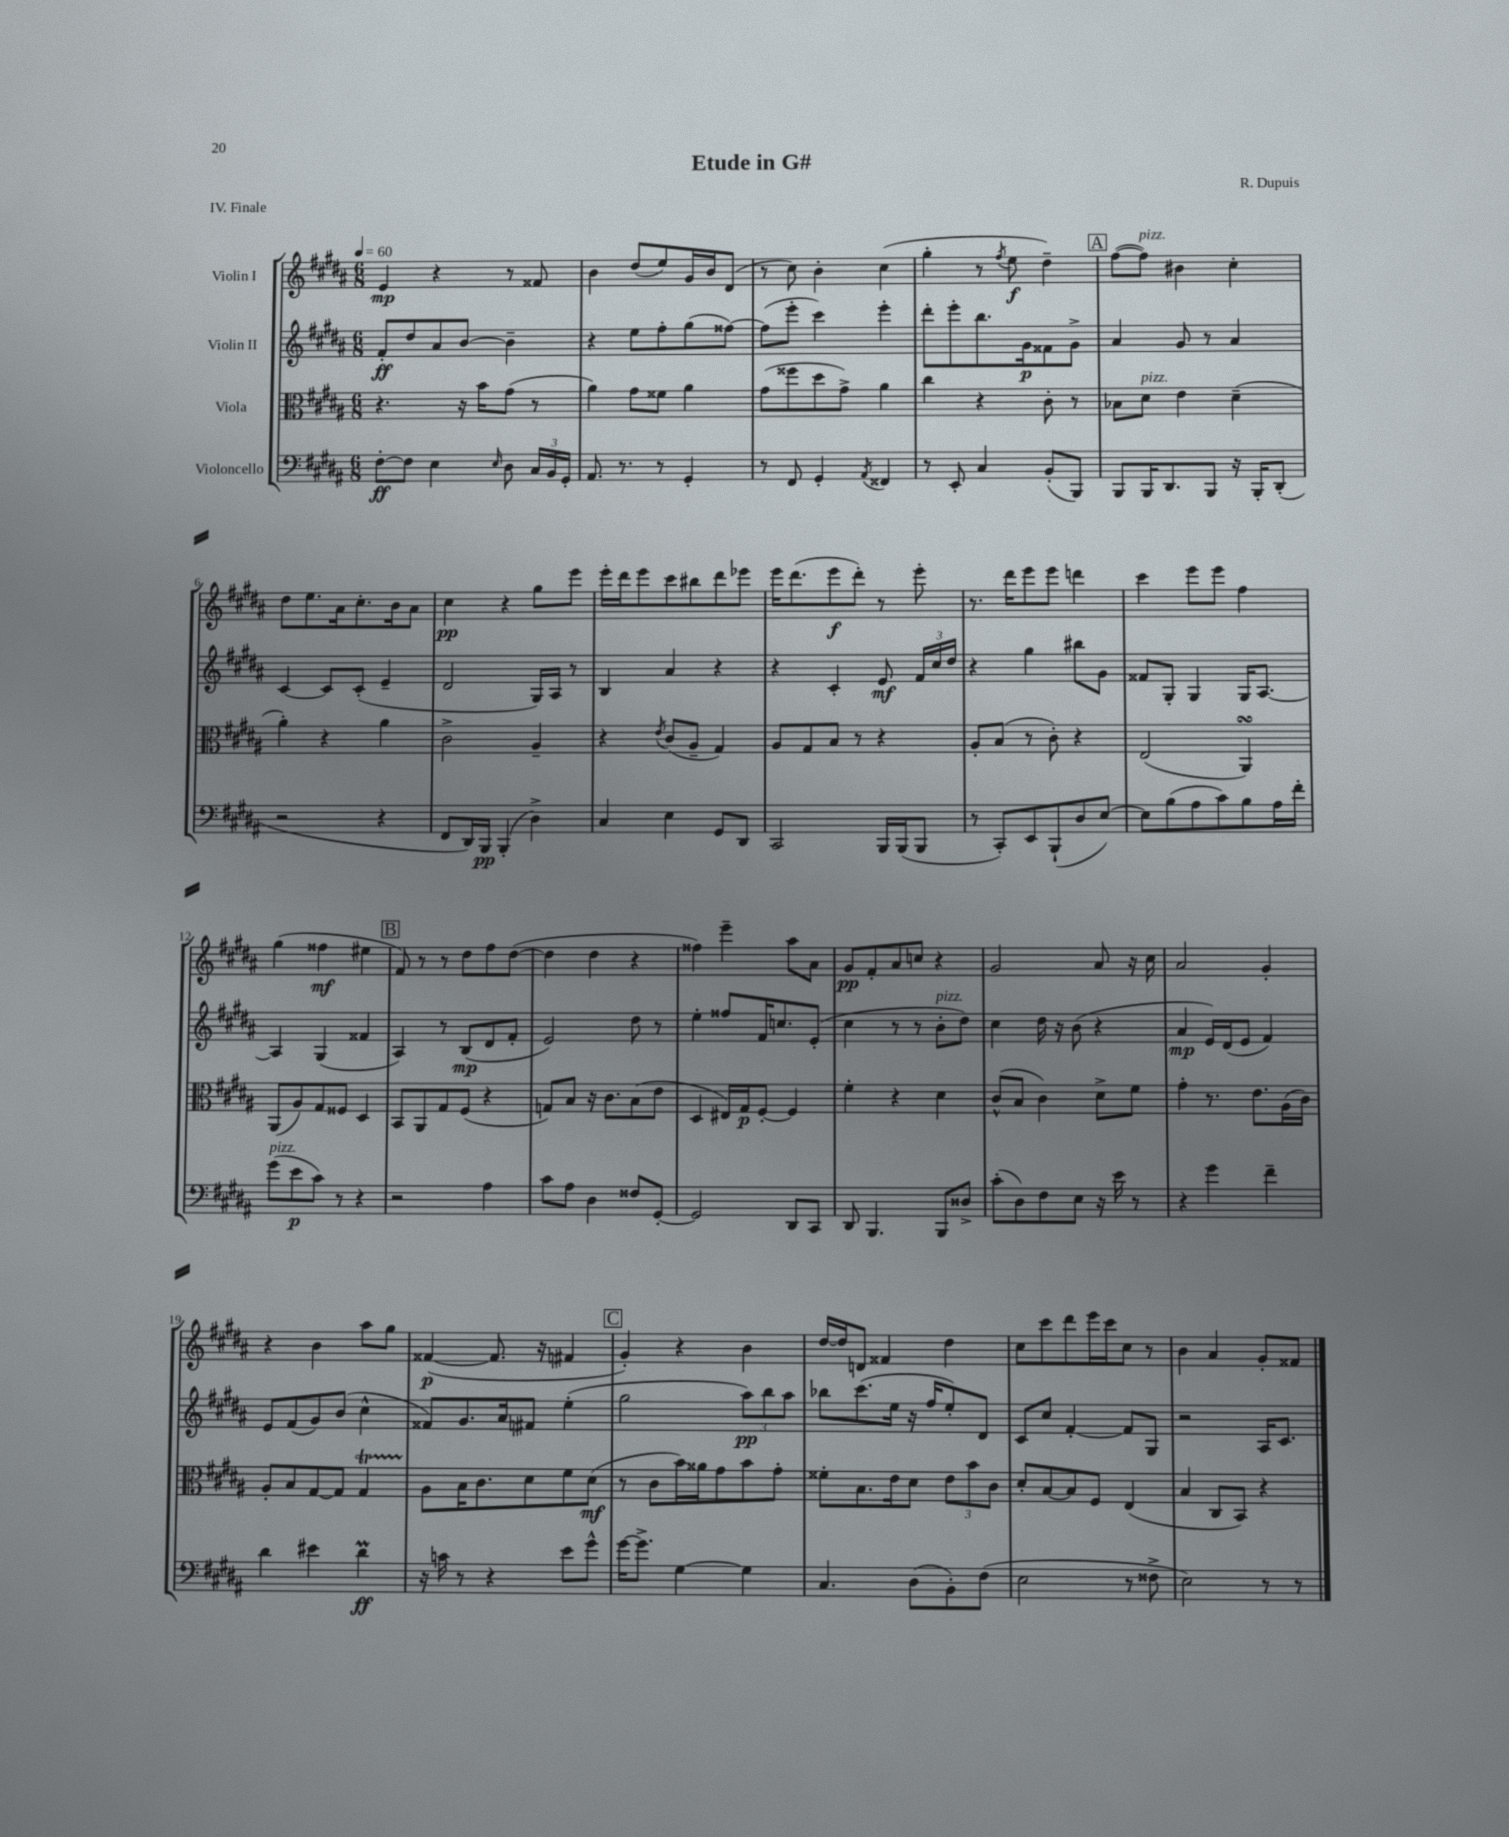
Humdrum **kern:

**kern	**kern	**kern	**kern
*staff4	*staff3	*staff2	*staff1
*clefF4	*clefC3	*clefG2	*clefG2
*k[f#c#g#d#a#]	*k[f#c#g#d#a#]	*k[f#c#g#d#a#]	*k[f#c#g#d#a#]
*M6/8	*M6/8	*M6/8	*M6/8
*MM60	*MM60	*MM60	*MM60
[8F#'\L	4.r	8f#'/L	4e/
8F#\]J	.	8dd#/	.
4E\	.	8a#/	4r
.	16r	[8b/J	.
.	16b\LK	.	.
16qqE/	.	.	.
8D#\	(8g#\J	4b~\]	8r
24C#/LL	8r	.	8f##/
24BB/	.	.	.
24GG#'/JJ	.	.	.
=	=	=	=
8.AA#/	4a#\)	4r	4b\
8.r	.	.	.
.	8g#\L	8ee\L	(8dd#/L
8r	8f##\J	8ff#'\	8ee/)
4GG#'/	4a#\	(8gg#\	16g#/L
.	.	.	16b/J
.	.	[8ff##\J)	(8d#/J
=	=	=	=
8r	(8g#\L	(8ff##\]L	8r
8FF#/	8ff##\	8eee'\J	8cc#\)
4GG#'/	8dd#\	4ccc#\)	4b'\
.	8g#^\J)	.	.
8qAA#/	.	.	.
4FF##/	4a#\	4eee'\	(4cc#\
=	=	=	=
8r	4cc#\	8ddd#'\L	4gg#'\
8EE'/	.	8eee'\	.
4C#/	4r	8.bb\	8r
.	.	.	8qff#/
.	.	.	8ee\
.	.	16g#\k	.
(8BB'/L	8c#'\	8f##\	4dd#~\)
8BBB/J)	8r	8g#^\J	.
=	=	=	=
8BBB/L	8B-\L	4a#/	([8ff#\L
16BBB/K	8d#\J	.	8ff#\]J)
8.DD#/	.	.	.
.	4e\	8g#/	4b#\
8BBB/J	.	8r	.
16r	(4d#~\	4a#/	4cc#'\
16BBB'/LK	.	.	.
(8DD#'/J	.	.	.
=	=	=	=
2r	4a#'\)	[4c#/	8dd#\L
.	.	.	8.ee\
.	4r	8c#/]L	.
.	.	.	16a#\k
.	.	(8c#'/J	8.cc#'\
4r	4a#\	4e~/	.
.	.	.	16b\k
.	.	.	8a#\J
=	=	=	=
8FF#/L	2c#^\	2d#/	4cc#\
16DD#/L)	.	.	.
16BBB/JJ	.	.	.
(4BBB'/	.	.	4r
4D#^\)	4A#~/	16G#/LL)	8gg#\L
.	.	16A#/JJ	.
.	.	8r	8eee\J
=	=	=	=
4C#/	4r	4B/	16eee'\LL
.	.	.	16ddd#\J
.	.	.	8eee\
.	8qe/	.	.
4E\	(8c#/L	4a#/	8ccc#\
.	8A#~/J	.	8bb#\
8GG#/L	4G#/)	4r	8ddd#\
8DD#/J	.	.	8eee-\J
=	=	=	=
2CC#/	8A#/L	4r	16eee\LK
.	.	.	(8.ddd#\
.	8G#/	.	.
.	8B/J	4c#'/	8eee\
.	8r	.	8ddd#'\J)
16BBB/LL	4r	8e/	8r
(16BBB/J	.	.	.
8BBB/J	.	24f#/LL	8eee'\
.	.	24cc#/	.
.	.	24dd#/JJ	.
=	=	=	=
8r	8A#'/L	4r	8.r
8CC#'/L)	(8B/J	.	.
.	.	.	16ddd#\LK
8EE/	8r	4gg#\	8eee\
(8BBB`/	8c#'\)	.	8eee\J
8D#/	4r	8bb#\L	4ddd\
[8E/J)	.	8g#\J	.
=	=	=	=
8E\]L	(2E/	8f##/L	4ccc#\
(8B\	.	8G#'/J	.
8A#\	.	4G#/	8eee\L
8c#\)	.	.	8eee\J
8B\	4AA#/)	16G#/LK	4ff#\
.	.	[8.A#/J	.
16A#\L	.	.	.
16f#'\JJ	.	.	.
=	=	=	=
(8g#\L	(8AA#/L	4A#/]	(4gg#\
8e\	8A#/)	.	.
8c#\J)	8G#/	(4G#/	4ff##\
8r	8F##/J	.	.
4r	4D#/	4f##/	4ee#\
=	=	=	=
2r	8BB/L	4A#/)	8f#/)
.	8AA#/	.	8r
.	8G#/	8r	8r
.	(8F#/J	(8B/L	8dd#\L
4A#\	4r	8d#/	8ff#\
.	.	8f#'/J	([8dd#\J
=	=	=	=
8c#\L	8G/L)	2e/)	4dd#\]
8A#\J	8B/J	.	.
4D#\	16r	.	4dd#\
.	8.c#\L	.	.
8F##/L	(8B\	8dd#\	4r
[8GG#'/J	8e\J	8r	.
=	=	=	=
2GG#/]	4D#/	4ee'\	4ff##\)
.	16E#/LL)	8ff##/L	4eee~\
.	16G#/J	.	.
.	[8F#'/J	16f#/K	.
.	.	8.cc/	.
8DD#/L	4F#/]	.	8aa#\L
8CC#/J	.	(8e'/J	8a#\J
=	=	=	=
8DD#/	4f#'\	4cc#\	8g#/L
4.BBB/	.	.	8f#'/
.	4r	8r	8a#/
.	.	8r	8cc/J
8BBB/L	4d#\	8b'\L	4r
8D##^/J	.	8dd#\J)	.
=	=	=	=
(8c#'\L	(8c#^^/L	4cc#\	2g#/
8D#\)	8B/J	.	.
8F#\	4c#\)	16dd#\	.
.	.	16r	.
8E\J	.	(8b\	.
16r	8d#^\L	4r	8a#/
16e\	.	.	.
8r	8f#\J	.	16r
.	.	.	16cc#\
=	=	=	=
4r	4g#'\	4a#/	2a#/
4g#\	8.r	16e/LL)	.
.	.	(16d#/J	.
.	.	8e/J	.
.	8.e\L	.	.
4f#~\	.	4f#/)	4g#'/
.	(16A#\L	.	.
.	16c#\JJ)	.	.
=	=	=	=
4d#\	8A#'/L	8e/L	4r
.	8B/	(8f#/	.
4e#\	[8G#/	8g#/)	4b\
.	8G#/]J	(8b/J	.
4d#\	4G#/	4cc#^^\	8aa#\L
.	.	.	8gg#\J
=	=	=	=
16r	8A#\L	8f##/L)	([4f##/
16c\	.	.	.
8r	16B\K	8.g#/	.
.	8.c#\	.	.
4r	.	.	8.f##/]
.	.	16a#/k	.
.	8d#\	8f#/J	.
.	.	.	16r
8e\L	8f#\	(4ee'\	4f#/
8g#^^\J	(8d#\J	.	.
=	=	=	=
[16g#\LK	8r	2gg#\	4g#'/)
8.g#^\]J	.	.	.
.	8c#\L	.	.
[4G#\	16b\L)	.	4r
.	16a##\J	.	.
.	8g#\	.	.
4G#\]	8b\	12aa#\L)	4b\
.	.	12bb\	.
.	8g#'\J	.	.
.	.	12aa#\J	.
=	=	=	=
4.C#/	8f##'\L	8bb-\L	[16dd#/LL
.	.	.	16dd#/]J
.	8.B\	(8.ccc#\	8d/J
.	.	.	4f##/
.	16e\k	16ee\Jk	.
(8D#\L	8d#\J	16r	.
.	.	16ff#/LK	.
8BB'\)	12e\L	8ee'/)	4dd#\
.	12b\	.	.
(8F#\J	.	8d#/J	.
.	12c#\J	.	.
=	=	=	=
2E\	8d#'/L	8c#/L	8cc#\L
.	[8B/	8cc#/J	8ccc#\
.	8B/]	[4f#'/	8ddd#\
.	8F#/J	.	16eee\L
.	.	.	16ccc#\J
8r	(4E/	8f#/]L	8cc#\J
8F##^\	.	8G#/J	8r
=	=	=	=
2E\)	4B/	2r	4b\
.	8C#/L	.	4a#/
.	8BB/J)	.	.
8r	4r	16A#/LK	8g#'/L
.	.	8.c#/J	.
8r	.	.	8f##/J
==	==	==	==
*-	*-	*-	*-
